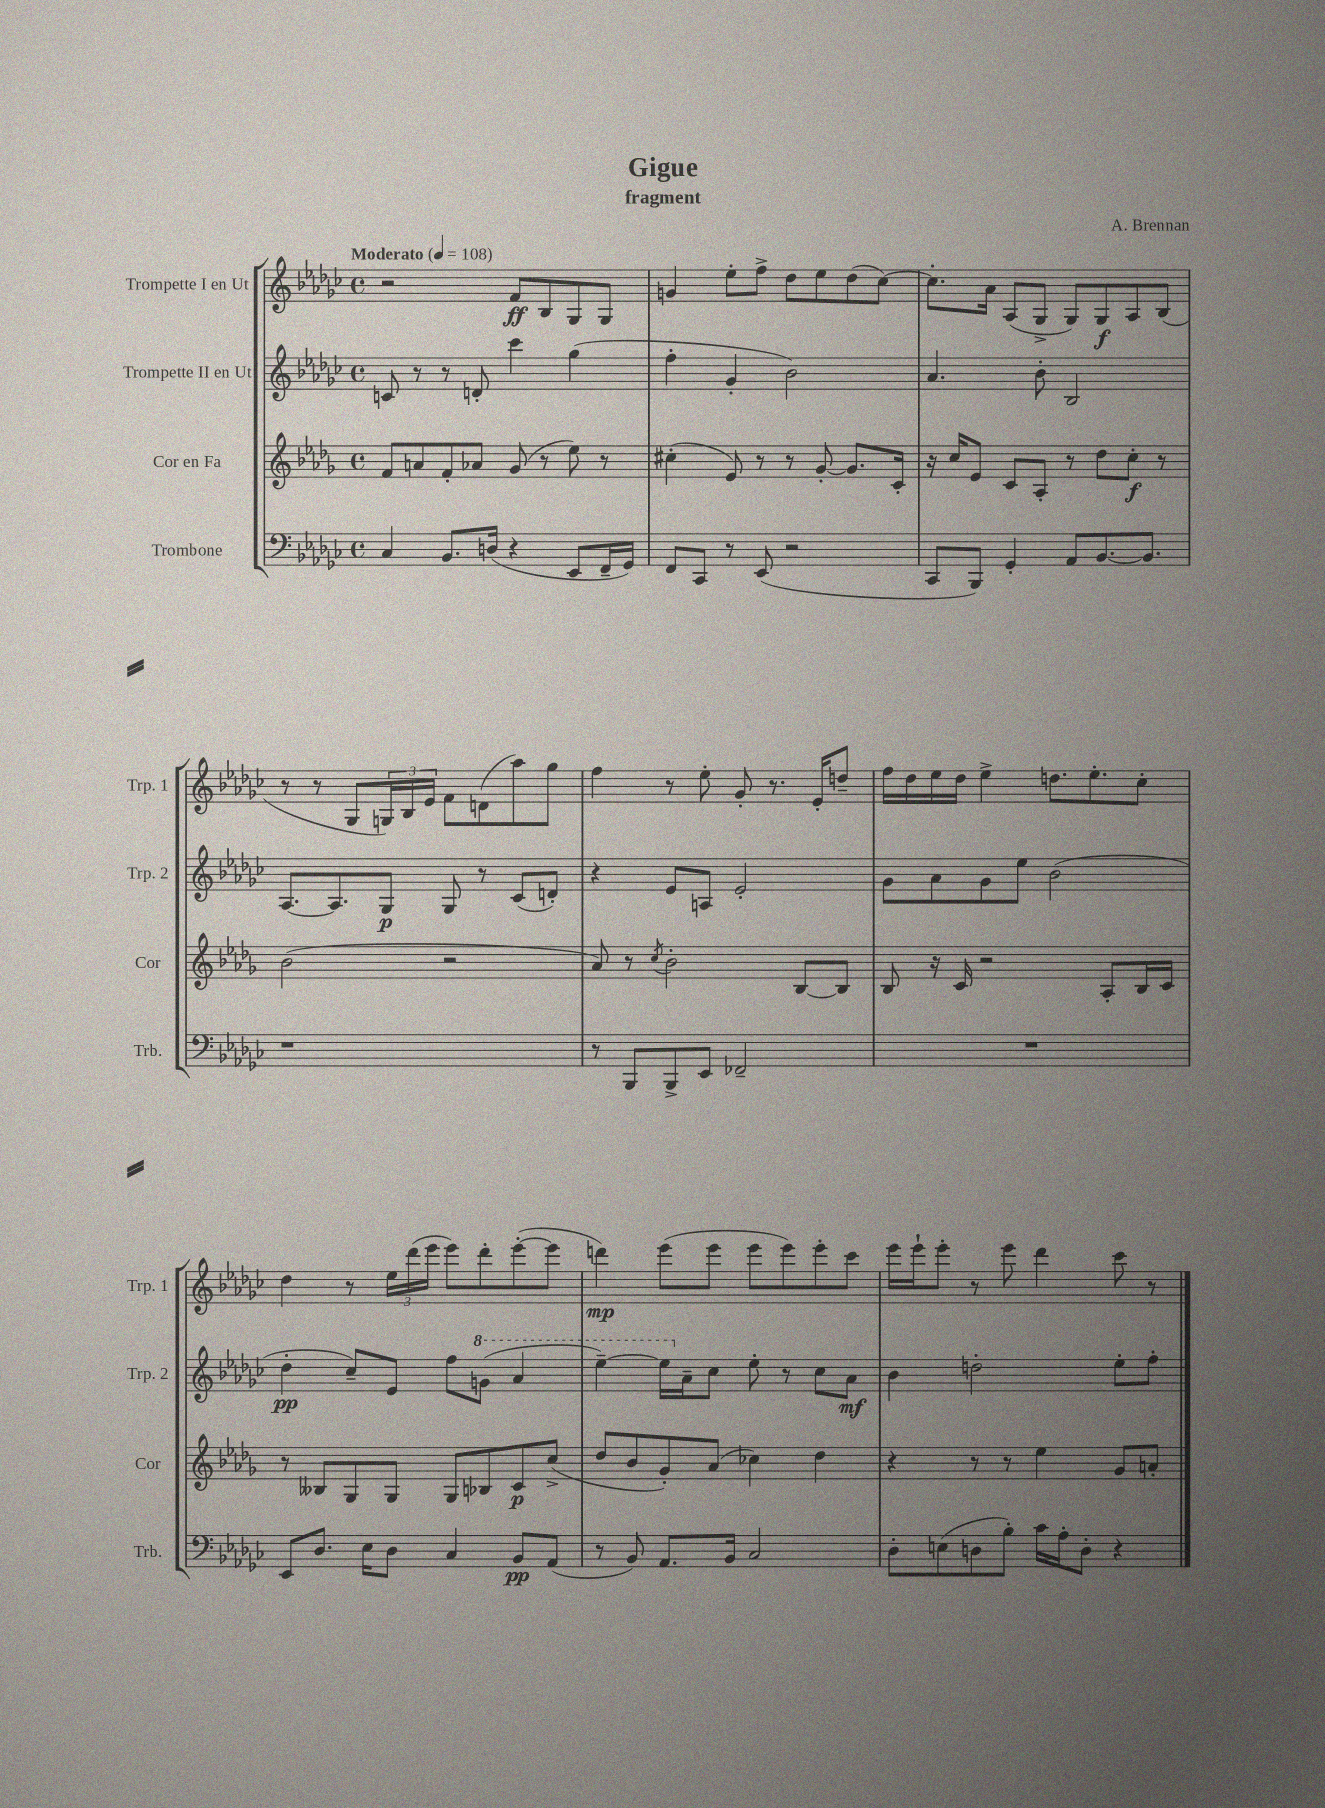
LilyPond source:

\header { title = "Gigue" composer = "A. Brennan" subtitle = "fragment" }
<<
\new StaffGroup <<
\new Staff = "s0" \with { instrumentName = "Trompette I en Ut" shortInstrumentName = "Trp. 1" } {
    \clef treble \key ges \major \defaultTimeSignature \time 4/4 \tempo "Moderato" 4 = 108
    r2 f'8\ff bes8 ges8 ges8 |
    g'4 ees''8-. f''8-> des''8 ees''8 des''8( ces''8~) |
    ces''8.-. aes'16 aes8( ges8-> ges8) ges8\f aes8 bes8( |
    r8 r8 ges8 \tuplet 3/2 { g16) bes16 ees'16 } f'8 d'8( aes''8) ges''8 |
    f''4 r8 ees''8-. ges'8-. r8. ees'16-. d''8-- |
    f''16 des''16 ees''16 des''16 ees''4-> d''8. ees''8.-. ces''8-. |
    des''4 r8 \tuplet 3/2 { ees''16 des'''16( ees'''16 } ees'''8) des'''8-. ees'''8~-.( ees'''8 |
    d'''4\mp) ees'''8( ees'''8 ees'''8 ees'''8) ees'''8-. ces'''8 |
    ees'''16 ees'''16-! ees'''8-. r8 ees'''8 des'''4 ces'''8 r8 \bar "|." |
}
\new Staff = "s1" \with { instrumentName = "Trompette II en Ut" shortInstrumentName = "Trp. 2" } {
    \clef treble \key ges \major \defaultTimeSignature \time 4/4
    c'8 r8 r8 d'8-. ces'''4 ges''4( |
    f''4-. ges'4-. bes'2) |
    aes'4. bes'8-. bes2 |
    aes8.~ aes8. ges8\p ges8 r8 ces'8( d'8-.) |
    r4 ees'8 a8 ees'2-. |
    ges'8 aes'8 ges'8 ees''8 bes'2( |
    des''4-.\pp ces''8--) ees'8 f''8 \ottava #1 g''8( aes''4 |
    ees'''4~--) ees'''16 \ottava #0 aes'16-- ces''8 ees''8-. r8 ces''8 aes'8\mf |
    bes'4 d''2-. ees''8-. f''8-. \bar "|." |
}
\new Staff = "s2" \with { instrumentName = "Cor en Fa" shortInstrumentName = "Cor" } {
    \clef treble \key des \major \defaultTimeSignature \time 4/4
    f'8 a'8 f'8-. aes'8 ges'8( r8 ees''8) r8 |
    cis''4-.( ees'8) r8 r8 ges'8~-. ges'8. c'16-. |
    r16 c''16 ees'8 c'8 aes8-. r8 des''8 c''8-.\f r8 |
    bes'2( r2 |
    aes'8) r8 \acciaccatura { c''8 } bes'2-. bes8~ bes8 |
    bes8 r16 c'16 r2 aes8-. bes16 c'16 |
    r8 beses8 ges8 ges8 ges8 bes8 c'8\p c''8->( |
    des''8 bes'8 ges'8-.) aes'8( ces''4) des''4 |
    r4 r8 r8 ees''4 ges'8 a'8-. \bar "|." |
}
\new Staff = "s3" \with { instrumentName = "Trombone" shortInstrumentName = "Trb." } {
    \clef bass \key ges \major \defaultTimeSignature \time 4/4
    ces4 bes,8. d16( r4 ees,8 f,16-- ges,16) |
    f,8 ces,8 r8 ees,8( r2 |
    ces,8 bes,,8) ges,4-. aes,8 bes,8.~ bes,8. |
    r1 |
    r8 bes,,8 bes,,8-> ees,8 fes,2-- |
    R1 |
    ees,8 des8. ees16 des8 ces4 bes,8\pp aes,8( |
    r8 bes,8) aes,8. bes,16 ces2 |
    des8-. e8( d8 bes8-.) ces'16 aes16-. d8-. r4 \bar "|." |
}
>>
>>
\layout { \context { \Score \remove "Bar_number_engraver" } }
